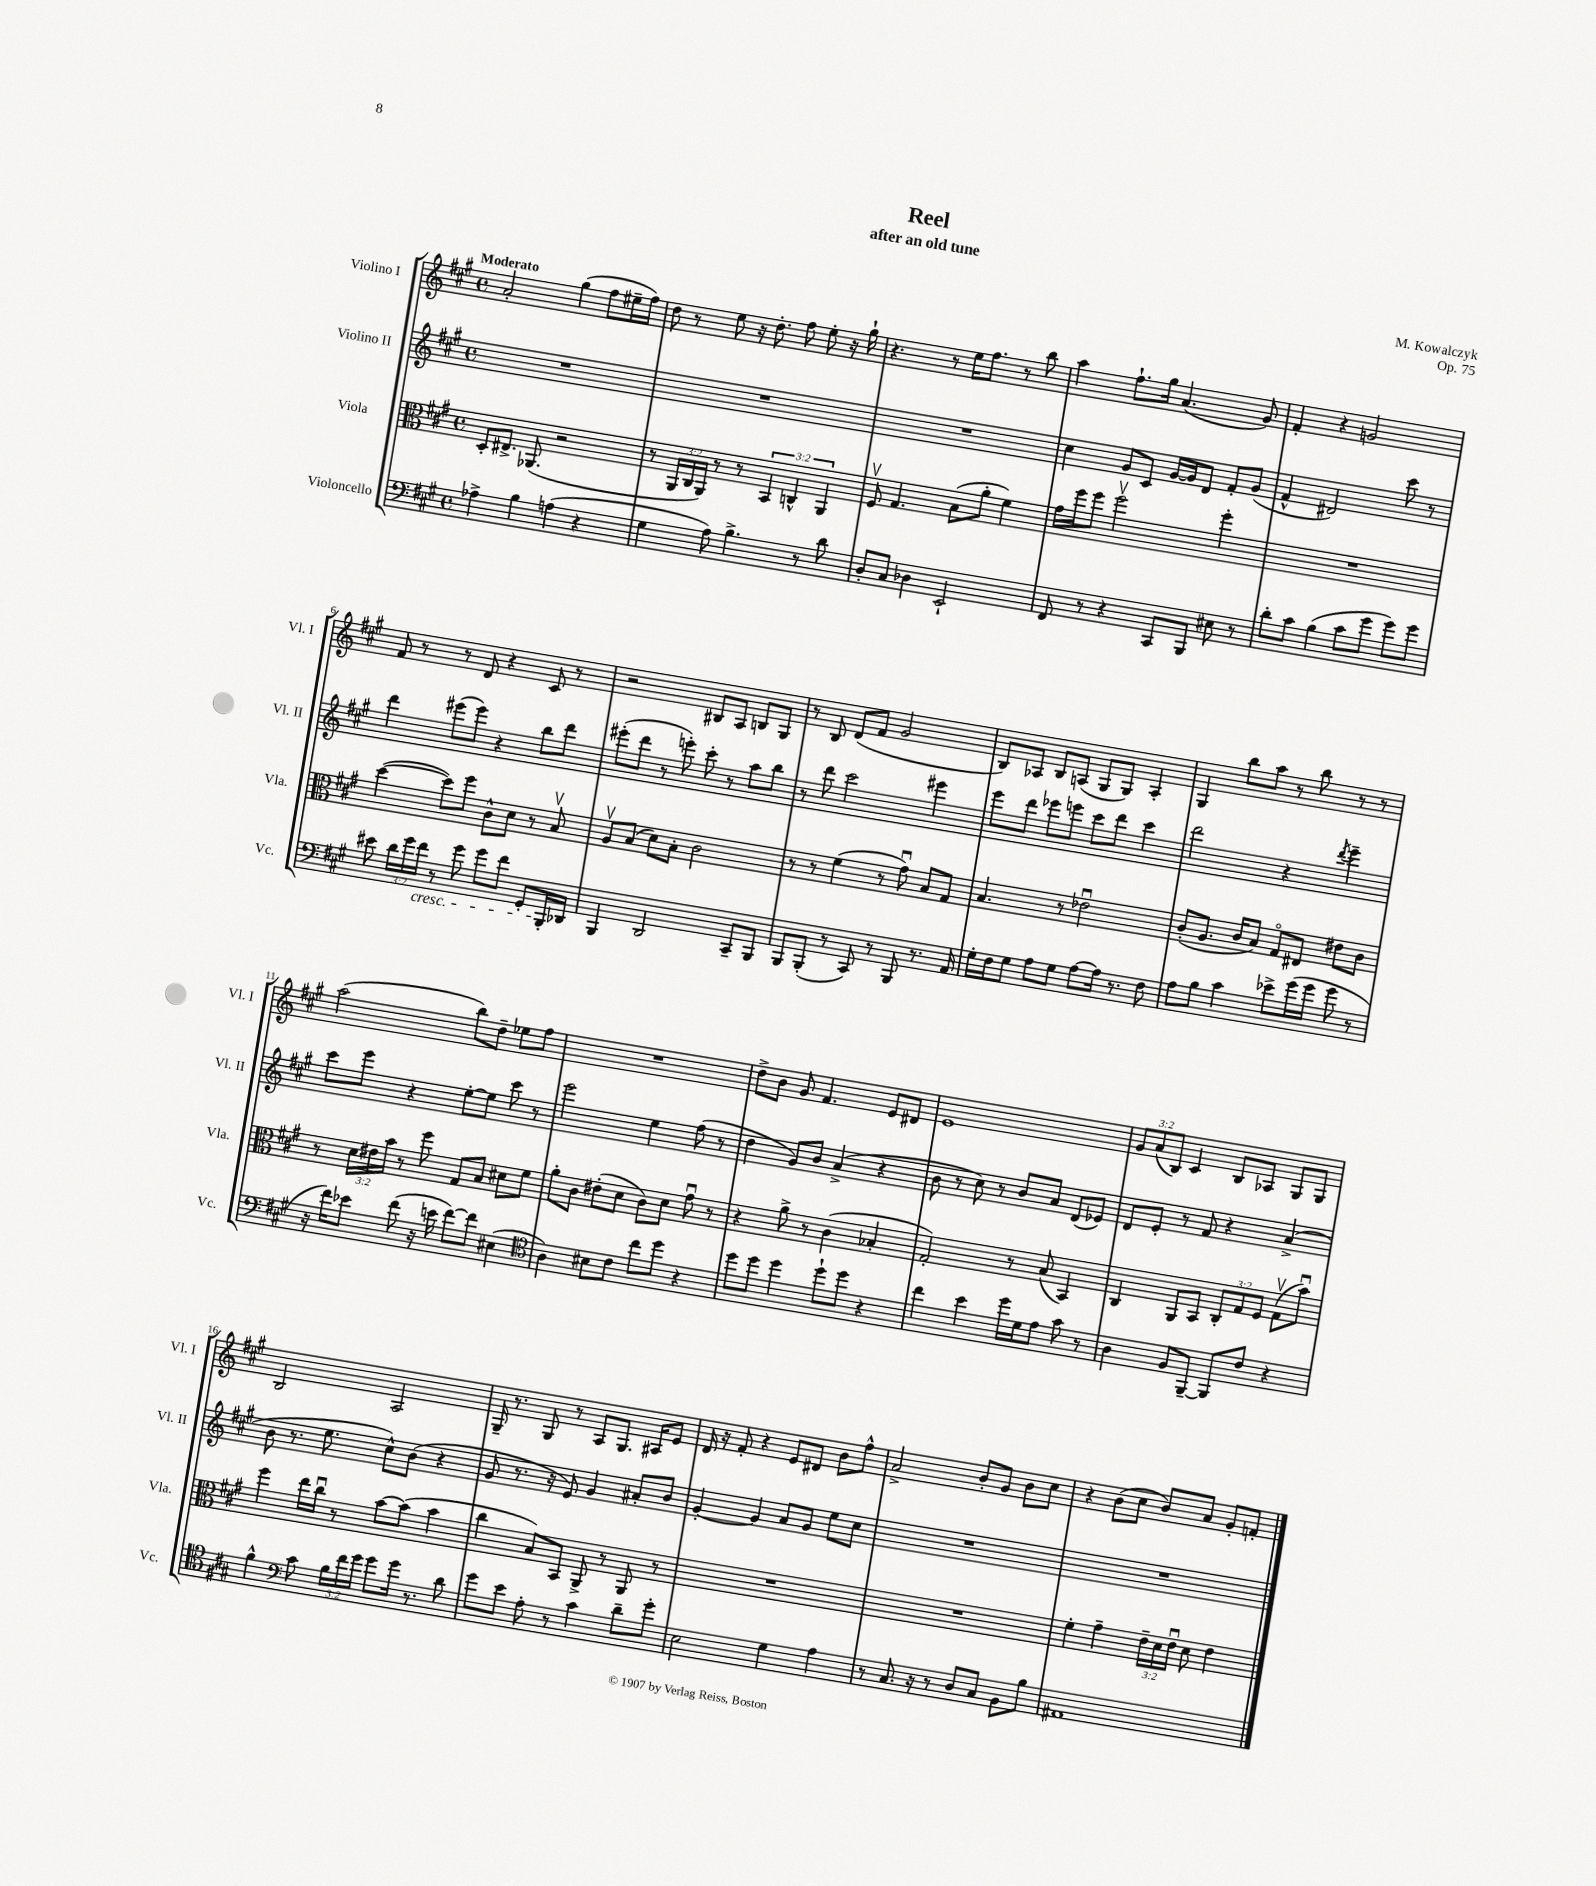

**kern	**kern	**kern	**kern
*part4	*part3	*part2	*part1
*staff4	*staff3	*staff2	*staff1
*I"Violoncello	*I"Viola	*I"Violino II	*I"Violino I
*I'Vc.	*I'Vla.	*I'Vl. II	*I'Vl. I
*clefF4	*clefC3	*clefG2	*clefG2
*k[f#c#g#]	*k[f#c#g#]	*k[f#c#g#]	*k[f#c#g#]
*M4/4	*M4/4	*M4/4	*M4/4
*met(c)	*met(c)	*met(c)	*met(c)
=1	=1	=1	=1
!	!	!	!LO:TX:a:B:t=Moderato
4A-X^\	8D'/L	1r	2a'/
.	8.E#X^/J	.	.
4B\	.	.	.
.	(8.AA-X/	.	.
(4An\	2r	.	(4gg#\
4r	.	.	8ff#\L
.	.	.	16ee#X~\L
.	.	.	16ff#\JJ)
=2	=2	=2	=2
4G#\	8r	1r	8dd\
.	24AA/LL	.	8r
.	24C#/	.	.
.	24AA/JJ)	.	.
8A\)	8r	.	8ee\
4.B^\	8r	.	16r
.	.	.	8.dd'\
.	6BB/	.	.
.	.	.	8ff#\
.	6Cn^^/	.	.
8r	.	.	8ee'\
.	6AA/	.	.
8d\	.	.	16r
.	.	.	16gg#`\
=3	=3	=3	=3
8D'/L	8F#v/	1r	4.r
8C#/J	4.G#/	.	.
4D-X\	.	.	.
.	.	.	8r
2EE`/	(8B\L	.	16ee\KL
.	.	.	8.ff#\J
.	8a'\J	.	.
.	4f#\)	.	8r
.	.	.	8bb\
=4	=4	=4	=4
8FF#/	16g#\LL	4cc#\	4aa\
.	16ff#\J	.	.
8r	8ff#\J	.	.
4r	2ff#v\	8g#/L	8.ff#`\L
.	.	8c#/J	.
.	.	.	16gg#\Jk
8CC#/L	.	[16g#/LL	(4.a/
.	.	16g#/J]	.
8BBB/J	.	8d/J	.
8E#X\	4ff#'\	8f#'/L	.
8r	.	(8g#/J	8g#/)
=5	=5	=5	=5
8d'\L	1r	4f#^^/	4f#'/
8c#\J	.	.	.
(4B\	.	2d#X/)	4r
8c#\L	.	.	2gn/
8g#\J	.	.	.
8g#\L)	.	8ccc#\	.
8g#\J	.	8r	.
!!LO:LB:g=z
=6	=6	=6	=6
8e#X\	([4dd\	4ddd\	8f#/
24d\LL	.	.	8r
24g#\	.	.	.
!LO:TX:b:i:t=cresc.	!	!	!
24f#\JJ	.	.	.
8r	8dd\L])	(8eee#X\L	8r
8g#\	8ff#\J	8eee#\J)	8d/
8g#\L	8c#^^\L	4r	4r
8f#\J	8d\J	.	.
8GG#'/L	8r	8bb\L	8c#/
16BBB'/L	8Bv/	8ddd\J	8r
16DD-X/JJ	.	.	.
=7	=7	=7	=7
4BBB/	8Av/L	(8eee#X'\L	2r
.	(8B/J	8ddd\J	.
2DD/	8d\L)	8r	.
.	8B'\J	8eeen'\)	.
.	2c#\	8ccc#'\	8B#X/L
.	.	8r	8A/J
8CC#~/L	.	8aa\L	8Bn/L
8BBB/J	.	8bb\J	8G#/J
=8	=8	=8	=8
8BBB/L	8r	8r	8r
(8BBB'/J	8r	8ddd\	8B/
8r	(4f#\	2ccc#\	(8d/L
8CC#/)	.	.	8f#/J
8r	8r	.	2g#/
8BBB/	8g#u\)	.	.
8.r	8B/L	4eee#X\	.
.	8G#/J	.	.
16AA/	.	.	.
=9	=9	=9	=9
16G#'\LL	4.B/	8eee\L	8B/L)
16F#\J	.	.	.
8G#\J	.	8ddd\J	8A-X/J
8A\L	.	8eee-X\L	8B/L
8G#\J	8r	8eeen\J	(8An/J
[8A\L	2e-Xu\	8ccc#\L	8G#/L
16A\Jk]	.	8ddd\J	8G#/J)
8.r	.	.	.
.	.	4ccc#\	4A'/
8F#\	.	.	.
=10	=10	=10	=10
8A\L	(8c#'/L	2ddd\	4G#/
8B\J	8.A/J	.	.
4c#\	.	.	8bb\L
.	16c#/KL	.	.
.	8B/J)	.	8aa\J
8e-X^\L	8G#/L	4r	8r
(16g#\L	8E#X/J	.	8bb\
16g#\JJ	.	.	.
.	.	8qddd/	.
8g#\	8e#X\L	4eee~\	8r
8r	8c#\J	.	8r
!!LO:LB:g=z
=11	=11	=11	=11
16r	8r	8ccc#\L	(2aa\
16f#\KL)	.	.	.
8e-X\J	24d\LL	8eee\J	.
.	24e#X\	.	.
.	24b\JJ	.	.
(8f#\	8r	4r	.
16r	8ff#\	.	.
16en\	.	.	.
[8f#\L)	8G#/L	[8ee'\L	8bb\L)
8f#\J]	8B/J	8ee\J]	8dd~\J
(4E#X\	8d#X\L	8ccc#\	8ee-X\L
.	8f#\J	8r	8ff#\J
=12	=12	=12	=12
*clefC4	*	*	*
4A\)	8a'\L	2eee\	1r
.	8c#\J	.	.
8B#X\L	(8e#X'\L	.	.
8c#\J	8d\J	.	.
8cc#\L	8c#\L)	4ee\	.
8dd\J	8d\J	.	.
4r	8g#u\	(8ff#\	.
.	8r	8r	.
=13	=13	=13	=13
8dd\L	4r	4dd\	8dd^\L
8dd\J	.	.	8b\J
4dd\	8a^\	8g#/L)	8g#/
.	8r	8b/J	4.f#/
8dd`\L	(4c#\	(4a^/	.
8dd\J	.	.	.
4r	4B-X'/	4r	8e/L
.	.	.	8d#X/J
=14	=14	=14	=14
4cc#\	2G#'/)	8b\	1e
.	.	8r	.
4b\	.	8cc#\)	.
.	.	8r	.
16dd\LL	8r	8b/L	.
16d\J	.	.	.
8e\J	(8B/	8a/J	.
8g#\	4BB/)	(8d/L	.
8r	.	8e-X/J)	.
=15	=15	=15	=15
4A\	4C#/	8d/L	12g#/L
.	.	.	(12a/
.	.	8e'/J	.
.	.	.	12B/J)
8F#/L	8AA/L	8r	4c#/
[8FF#~/J	8BB/J	8f#/	.
8FF#/L]	12C#'/L	4r	8B/L
.	12G#/	.	.
8c#/J	.	.	8A-X/J
.	12F#/J	.	.
4r	(8G#v\L	(4a^/	8G#/L
.	8bu\J)	.	8G#/J
!!LO:LB:g=z
=16	=16	=16	=16
4f#^^\	4ff#\	8b\	2B/
.	.	8.r	.
*clefF4	*	*	*
8c#\	16ee\LL	.	.
.	16cc#u\JJ	8.ee\	.
24B\LL	8r	.	.
24f#\	.	.	.
24g#\JJ	.	.	.
8g#\L	[8b\L	8cc#^^\L)	2A/
16g#\Jk	(8b\J]	(8b\J	.
8.r	.	.	.
.	4b\	4r	.
8d\	.	.	.
=17	=17	=17	=17
8g#\L	4cc#\	8g#/	16G#~/
.	.	.	8.r
8e\J	.	8.r	.
8A'\	8B/L)	.	8G#/
.	.	16r	.
8r	8BB/J	8e/)	8r
4c#\	8AA^/	4g#/	8A/L
.	8r	.	8.G#/J
8d~\L	8AA/	8a#X'/L	.
.	.	.	16A#X/KL
8g#'\J	8r	8b/J	8e/J
=18	=18	=18	=18
2E\	1r	[4g#'/	16d/
.	.	.	16r
.	.	.	8f#'/
.	.	4g#/]	4r
4G#\	.	8a/L	8e/L
.	.	8g#/J	8d#X/J
4A\	.	8ee\L	8b\L
.	.	8cc#\J	8ff#^^\J
=19	=19	=19	=19
8r	1r	1r	2a^/
8.C#/	.	.	.
16r	.	.	.
8r	.	.	.
8D/L	.	.	8b'/L
8C#/J	.	.	8g#/J
8BB\L	.	.	8b\L
8B\J	.	.	8cc#\J
=20	=20	=20	=20
1AA#X	4f#'\	1r	4r
.	4g#~\	.	(8b\L
.	.	.	8cc#\J
.	24e~\LL	.	8b/L)
.	24d\	.	.
.	24eu\JJ	.	.
.	8d\	.	8a/J
.	4e\	.	8g#'/L
.	.	.	8fn'/J
==	==	==	==
*-	*-	*-	*-
